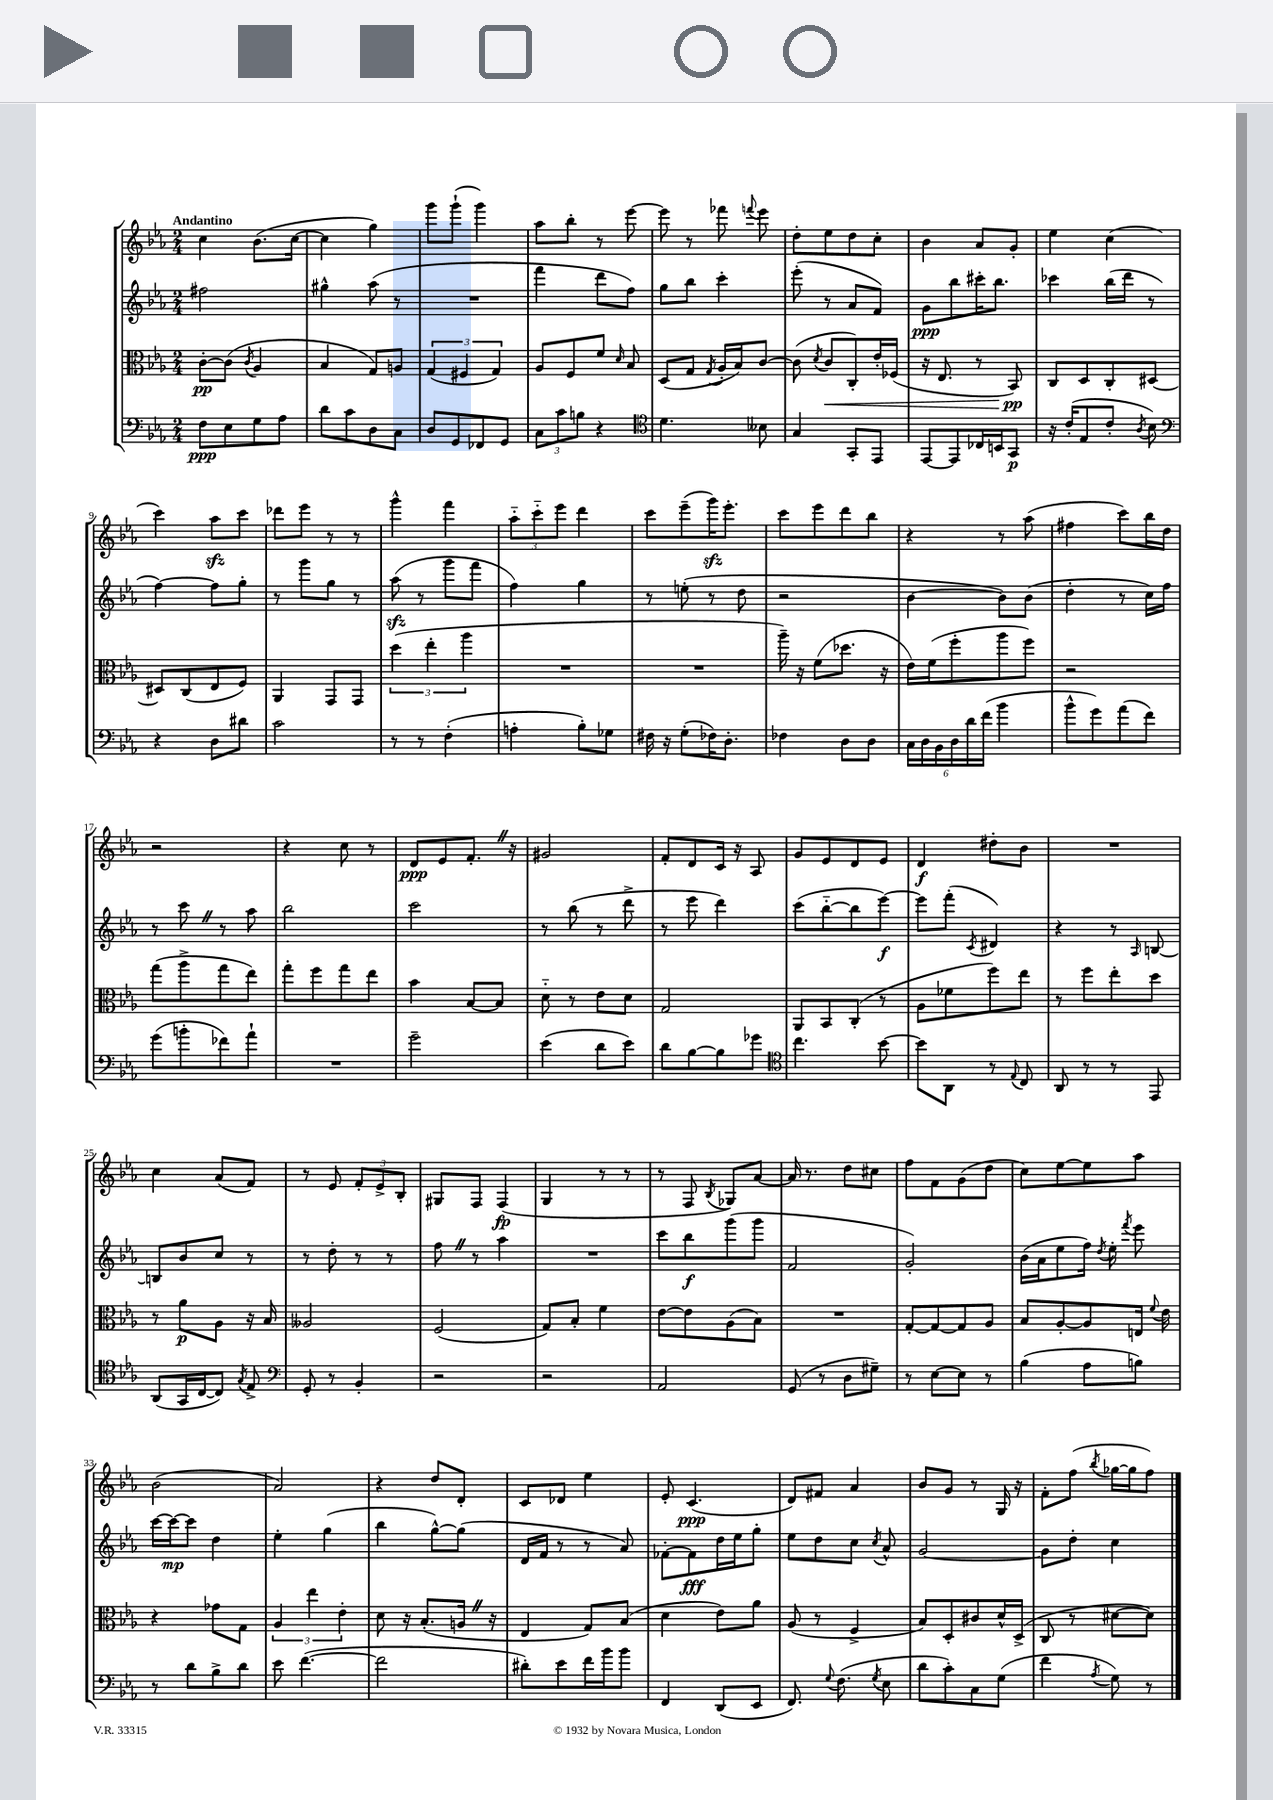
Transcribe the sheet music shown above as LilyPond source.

<<
\new StaffGroup <<
\new Staff = "s0" {
    \clef treble \key ees \major \numericTimeSignature \time 2/4 \tempo "Andantino"
    \autoBeamOff c''4 bes'8.[( c''16]~ |
    c''4 g''4) |
    g'''8[ g'''8]-!( g'''4) |
    aes''8[ bes''8]-. r8 ees'''8~ |
    ees'''8 r8 fes'''8 \appoggiatura { f'''8 } ees'''8 |
    d''8[-. ees''8 d''8 c''8]-. |
    bes'4 aes'8[ g'8]-. |
    ees''4 c''4( |
    c'''4) aes''8[\sfz c'''8] |
    des'''8[ ees'''8] r8 r8 |
    g'''4-^ f'''4 |
    \tuplet 3/2 { aes''8[-_ c'''8-_ ees'''8] } d'''4 |
    c'''8[ ees'''8--( g'''16\sfz) ees'''8.]-. |
    c'''8[ ees'''8 d'''8 bes''8] |
    r4 r8 aes''8( |
    fis''4 c'''8[) bes''16 d''16] |
    r2 |
    r4 c''8 r8 |
    d'8[\ppp ees'8 f'8.]-. \once \override BreathingSign.text = \markup { \musicglyph "scripts.caesura.straight" } \breathe r16 |
    gis'2 |
    f'8[-. d'8 c'16] r16 aes8 |
    g'8[ ees'8 d'8 ees'8] |
    d'4\f dis''8[-. bes'8] |
    R2 |
    c''4 aes'8[( f'8]) |
    r8 ees'8 \tuplet 3/2 { f'8[-. ees'8-> bes8]-. } |
    gis8[ f8] f4\fp( |
    g4 r8 r8 |
    r8 f8 \acciaccatura { bes8 } ges8[) aes'8]~ |
    aes'16 r8. d''8[ cis''8] |
    f''8[ f'8 g'8( d''8] |
    c''8[) ees''8~ ees''8 aes''8] |
    bes'2( |
    aes'2) |
    r4 d''8[ d'8]-. |
    c'8[ des'8] ees''4 |
    ees'8-. c'4.\ppp( |
    d'8[) fis'8] aes'4 |
    bes'8[ g'8] r8 g16 r16 |
    f'8[-. f''8]( \acciaccatura { bes''8 } ges''16[~ ges''16 f''8]) \bar "|." |
}
\new Staff = "s1" {
    \clef treble \key ees \major \numericTimeSignature \time 2/4
    \autoBeamOff fis''2 |
    gis''4-^ aes''8( r8 |
    R2 |
    f'''4 d'''8[ f''8]) |
    g''8[ bes''8] c'''4-. |
    ees'''8-.( r8 aes'8[ f'8]) |
    g'8[\ppp bes''8 cis'''16-. bes''8.] |
    ces'''4 bes''16[( d'''16] r8 |
    f''4~) f''8[ g''8]-. |
    r8 g'''8[ g''8] r8 |
    aes''8\sfz( r8 g'''8[ f'''8] |
    f''4) g''4 |
    r8 e''8-.( r8 d''8 |
    r2 |
    bes'4~ bes'8[) bes'8]( |
    d''4-. r8 c''16[) f''16] |
    r8 c'''8 \once \override BreathingSign.text = \markup { \musicglyph "scripts.caesura.straight" } \breathe r8 aes''8 |
    bes''2 |
    c'''2 |
    r8 bes''8( r8 d'''8-> |
    r8 ees'''8 d'''4) |
    c'''8[( bes''8~-_ bes''8 ees'''8]~\f) |
    ees'''8[ f'''8]-.( \acciaccatura { c'8 } dis'4) |
    r4 r8 \grace { aes16 } b8~ |
    b8[ bes'8 c''8] r8 |
    r8 d''8-. r8 r8 |
    f''8 \once \override BreathingSign.text = \markup { \musicglyph "scripts.caesura.straight" } \breathe r8 aes''4 |
    R2 |
    c'''8[ bes''8\f g'''8( g'''8] |
    f'2 |
    g'2-.) |
    bes'16[( aes'16 ees''8 f''16]) \acciaccatura { d''8 } ees''16-. \acciaccatura { f'''8 } ees'''8 |
    c'''16[~ c'''16~\mp c'''8] d''4 |
    ees''4-. g''4( |
    bes''4 g''8[~-^) g''8]( |
    d'16[ f'16] r8 r8 aes'8) |
    fes'8[~-. fes'8\fff d''16 ees''16 g''8]-. |
    ees''8[ d''8 c''8] \acciaccatura { c''8 } aes'8-^ |
    g'2~ |
    g'8[ d''8]-. c''4 \bar "|." |
}
\new Staff = "s2" {
    \clef alto \key ees \major \numericTimeSignature \time 2/4
    \autoBeamOff c'8[~-.\pp c'8]( \acciaccatura { c'8 } aes4 |
    bes4 g8[) a8] |
    \tuplet 3/2 { g4( fis4 g4) } |
    aes8[ f8 f'8] \grace { d'16 } bes8 |
    d8[( g8] \acciaccatura { g8 } aes16[-. bes16) c'8]~ |
    c'8( \acciaccatura { d'8 } c'8[\< c8-.) ees'16-. fes16]( |
    r16 ees8. r8 bes,8\pp\!) |
    c8[ d8 c8-. dis8]~ |
    dis8[ c8( ees8 f8]) |
    aes,4 g,8[ g,8] |
    \tuplet 3/2 { d''4( ees''4-. aes''4 } |
    R2 |
    R2 |
    aes''16--) r16 f'8[( des''8.] r16 |
    ees'16[) f'16( f''8-. aes''8 f''8]) |
    r2 |
    g''8[( aes''8-> g''8 ees''8]) |
    g''8[-. f''8 g''8 ees''8] |
    bes'4 bes8[~ bes8] |
    d'8-_ r8 ees'8[ d'8] |
    g2 |
    aes,8[ bes,8 c8]-.( r8 |
    aes8[ fes'8 f''8) ees''8] |
    r8 f''8[ ees''8-. d''8] |
    r8 aes'8[\p aes8] r16 bes16 |
    aeses2 |
    f2( |
    g8[) bes8]-. f'4 |
    ees'8[~ ees'8 aes8( bes8]) |
    R2 |
    g8[~-. g8~ g8 aes8] |
    bes8[ aes8~-. aes8 e16] \appoggiatura { f'8 } ees'16 |
    r4 ges'8[ g8] |
    \tuplet 3/2 { aes4 ees''4 ees'4-. } |
    d'8 r16 bes8.[-.( a16] \once \override BreathingSign.text = \markup { \musicglyph "scripts.caesura.straight" } \breathe r16 |
    ees4 g8[) bes8]( |
    d'4 ees'8[) aes'8] |
    aes8( r8 f4-> |
    bes8[) d8-. cis'8 d'16-^ d16]->( |
    c8 r8 dis'8[~ dis'8]) \bar "|." |
}
\new Staff = "s3" {
    \clef bass \key ees \major \numericTimeSignature \time 2/4
    \autoBeamOff f8[\ppp ees8 g8 aes8] |
    d'8[ c'8 d8 c8] |
    d8[ g,8 fes,8 g,8] |
    \tuplet 3/2 { c8[ c'8 b8] } r4 |
    \clef tenor d'4. beses8 |
    g4 g,8[-. ees,8] |
    ees,8[~ ees,8 ces16 b,16 g,8]\p |
    r16 c'16[-.( ees8 c'8]-. \acciaccatura { aes8 } bes8) |
    \clef bass r4 d8[ dis'8] |
    c'2 |
    r8 r8 f4-.( |
    a4-. bes8[-.) ges8] |
    fis16 r16 g8[-.( fes16) d8.]-. |
    fes4 d8[ d8] |
    \tuplet 6/4 { c16[ d16 bes,16 d16 d'16 f'16]( } bes'4 |
    bes'8[-^ g'8) aes'8( f'8]) |
    g'8[( b'8-. fes'8) aes'8]-! |
    R2 |
    g'2-- |
    ees'4( d'8[ ees'8]) |
    d'8[ bes8~ bes8 ges'8] |
    \clef tenor c''4. bes'8~ |
    bes'8[ aes,8] r8 \appoggiatura { ees8 } c8 |
    aes,8 r8 r8 ees,8 |
    aes,8[( g,16 c16~ c8]) \acciaccatura { g8 } ees8-> |
    \clef bass g,8-. r8 bes,4-. |
    r2 |
    r2 |
    aes,2 |
    g,8( r8 d8[ gis8]--) |
    r8 ees8[~ ees8] r8 |
    bes4( aes8[ b8]) |
    r8 d'8[ bes8-> d'8] |
    ees'8 f'4.~( |
    f'2 |
    dis'8[-.) ees'8 f'16 bes'16 bes'8] |
    f,4 d,8[( ees,8] |
    f,8.) \appoggiatura { g8 } f8.( \acciaccatura { g8 } ees8 |
    d'8[ c'8-.) c8 g8]( |
    f'4 \acciaccatura { aes8 } g8) r8 \bar "|." |
}
>>
>>
